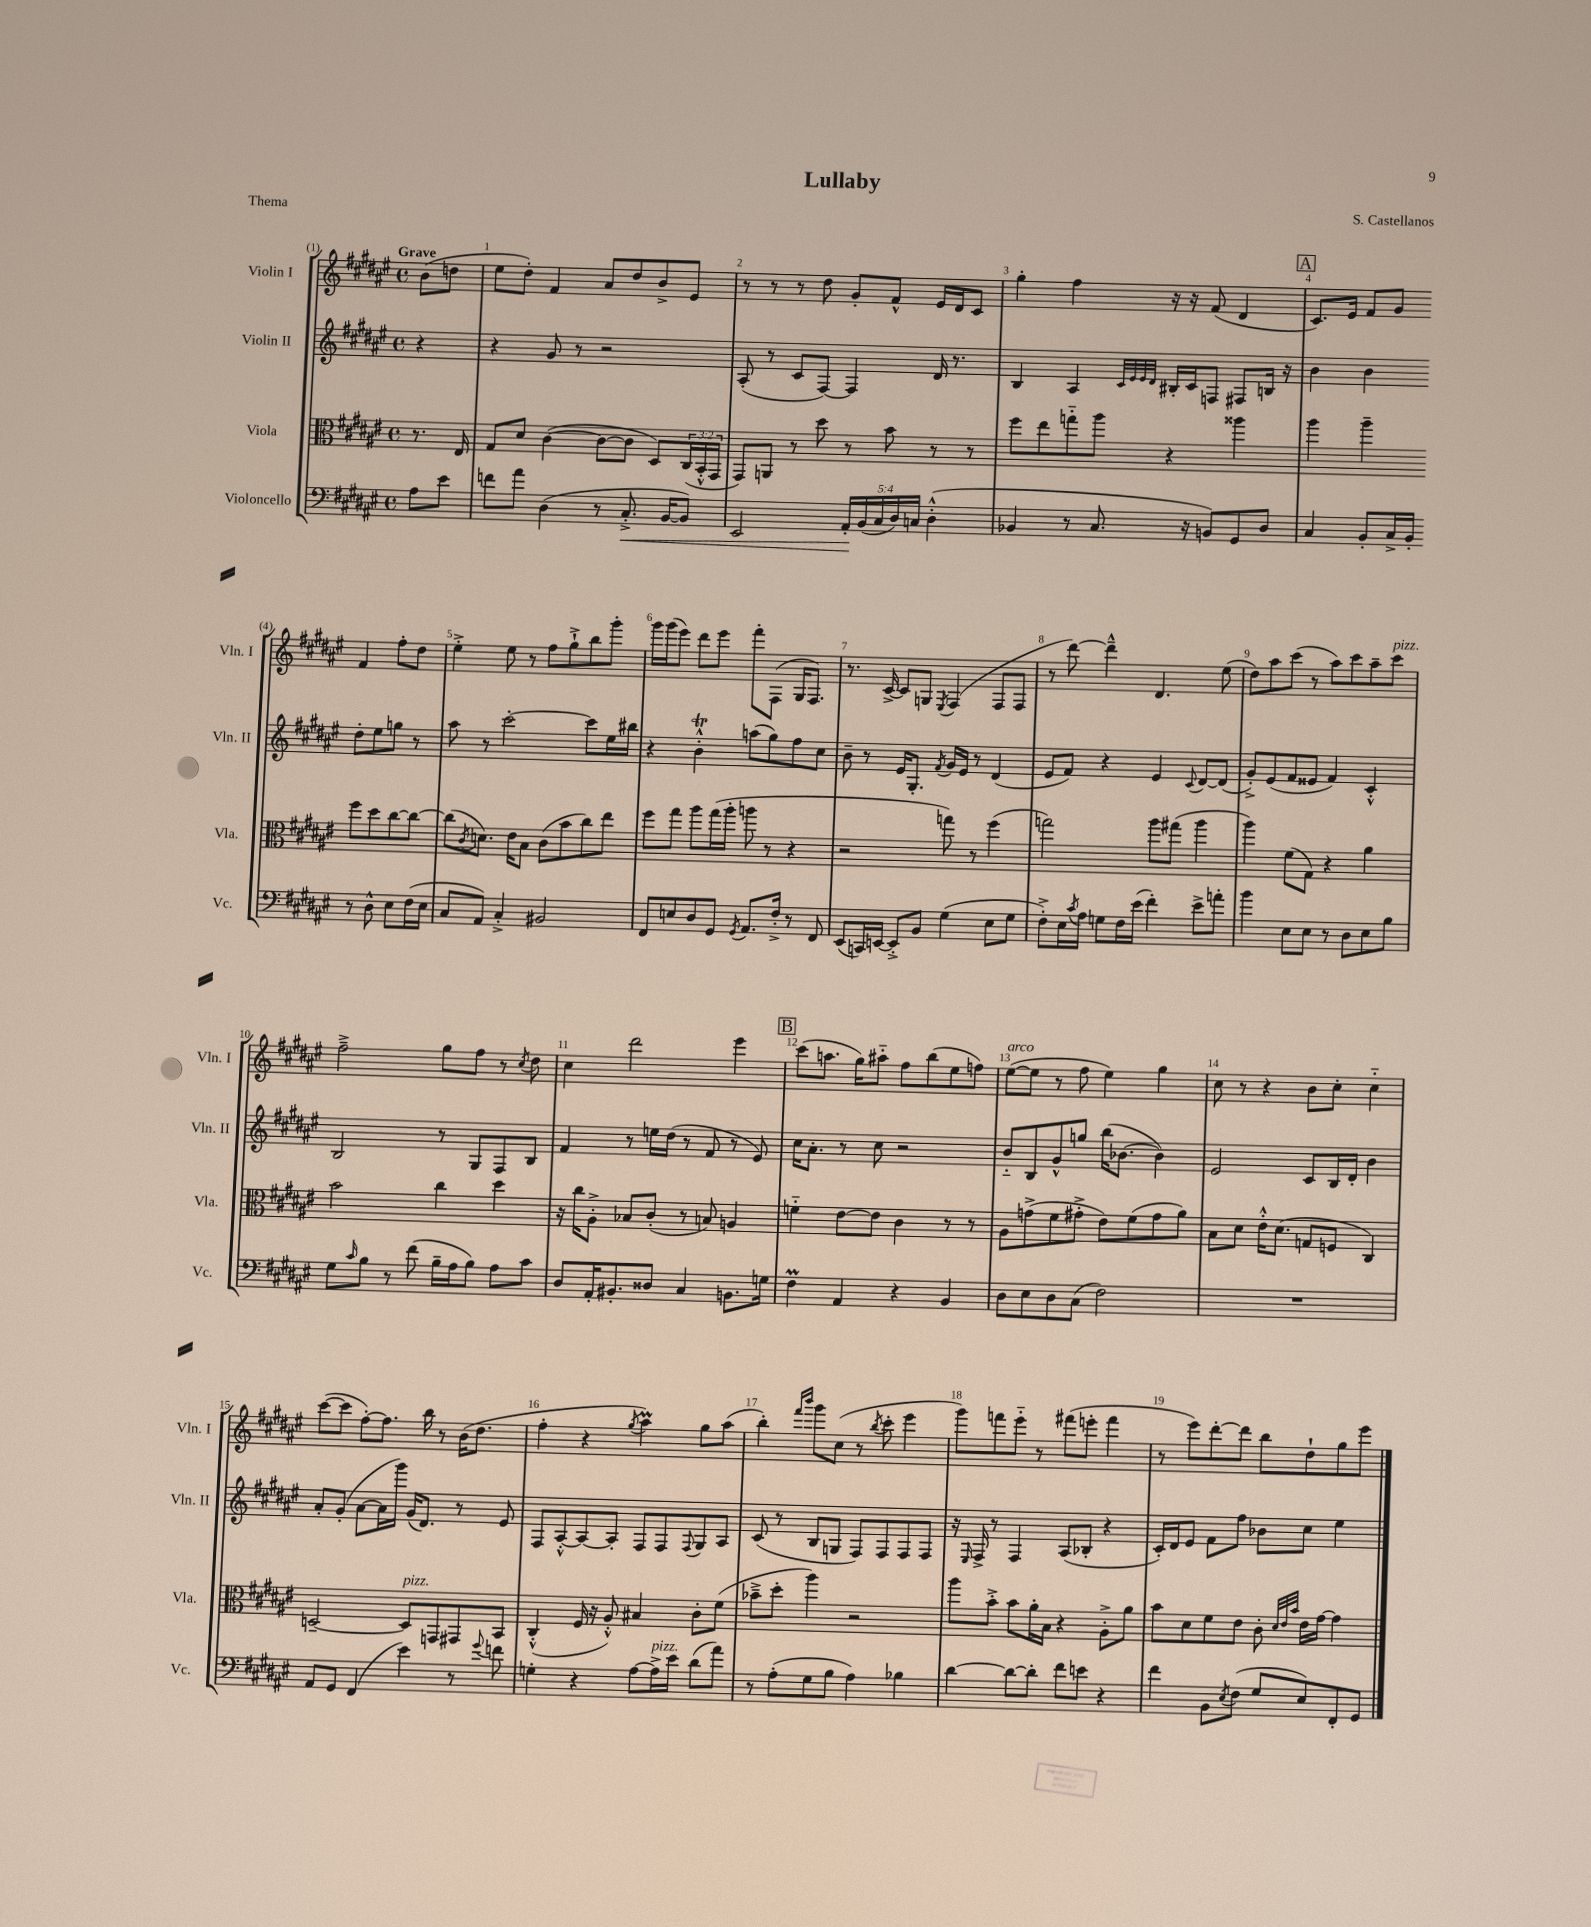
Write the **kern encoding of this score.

**kern	**dynam	**kern	**kern	**kern
*part4	*part4	*part3	*part2	*part1
*staff4	*staff4	*staff3	*staff2	*staff1
*I"Violoncello	*	*I"Viola	*I"Violin II	*I"Violin I
*I'Vc.	*	*I'Vla.	*I'Vln. II	*I'Vln. I
*clefF4	*	*clefC3	*clefG2	*clefG2
*k[f#c#g#d#a#e#]	*	*k[f#c#g#d#a#e#]	*k[f#c#g#d#a#e#]	*k[f#c#g#d#a#e#]
*M4/4	*	*M4/4	*M4/4	*M4/4
*met(c)	*	*met(c)	*met(c)	*met(c)
=	=	=	=	=
!	!	!	!	!LO:TX:a:B:t=Grave
8A#\L	.	8.r	4r	(8b\L
8e#\J	.	.	.	8ddn\J
.	.	16E#/	.	.
=1	=1	=1	=1	=1
8fn\L	.	8G#/L	4r	8ee#\L
8a#\J	.	8d#/J	.	8dd#'\J)
(4D#\	.	([4c#\	8g#/	4f#/
.	.	.	8r	.
8r	.	8c#\L_	2r	8a#/L
!	!LO:HP:b	!	!	!
8.C#'^/	<	8c#\J]	.	8dd#/
.	.	8D#/L)	.	8b^/
[16BB/KL	.	.	.	.
8BB/J])	.	(24C#/L	.	8e#/J
.	.	24BB'^^/	.	.
.	.	24GG#/JJ	.	.
=2	=2	=2	=2	=2
2EE#/	.	8GG#/L)	(8A#'/	8r
.	.	8AAn/J	8r	8r
.	.	8r	8c#/L	8r
.	.	8dd#\	[8F#/J)	8dd#\
20AA#'/LL	.	8r	4F#/]	8g#'/L
(20BB/	[	.	.	.
20C#/	.	.	.	.
.	.	8b\	.	8f#^^/J
20D#/)	.	.	.	.
20Cn/JJ	.	.	.	.
(4D#'^^\	.	8r	16d#/	16e#/LL
.	.	.	8.r	16d#/J
.	.	8r	.	8c#/J
=3	=3	=3	=3	=3
4BB-X/	.	8ff#\L	4B/	4gg#'\
.	.	8ee#\	.	.
8r	.	8ggn\	4A#/	4ff#\
8.C#/	.	8aa#\J	.	.
.	.	.	32qqc#/LLL	.
.	.	.	32qqe#/	.
.	.	.	32qqe#/	.
.	.	.	32qqd#/JJJ	.
.	.	4r	16B#X'/LL	16r
16r	.	.	16c#/J	16r
8BBn/L)	.	.	8Fn/J	(8f#/
8GG#/	.	4aa##X\	8F#X/L	4d#/
8D#/J	.	.	16Bn/Jk	.
.	.	.	16r	.
!!LO:REH:place=s1:t=A
=4	=4	=4	=4	=4
4C#/	.	4aa#\	4b\	8.c#/L)
.	.	.	.	16e#/Jk
8BB'/L	.	4aa#~\	4b\	8f#/L
16C#^/L	.	.	.	8g#/J
16BB'/JJ	.	.	.	.
8r	.	8ff#\L	8dd#'\L	4f#/
8D#^^\	.	8dd#\	8ee#\	.
8E#\L	.	[8cc#\	8ggn\J	8ff#'\L
(16F#\L	.	8cc#\J_	8r	8dd#\J
16E#\JJ	.	.	.	.
!!LO:LB:g=z
=5	=5	=5	=5	=5
8C#/L	.	(8cc#\L]	8aa#\	4ee#'^\
.	.	8qc#/	.	.
8AA#/J)	.	8.dn\J)	8r	.
4C#'^/	.	.	[2ccc#'\	8ee#\
.	.	16e#\KL	.	.
.	.	8B\J	.	8r
2BB#X/	.	(8c#\L	.	8ff#\L
.	.	8b\	.	8gg#`^\
.	.	8cc#\)	8ccc#\L]	8bb\
.	.	8ee#\J	16ee#\L	8ggg#'\J
.	.	.	16bb#X\JJ	.
=6	=6	=6	=6	=6
8FF#/L	.	8ff#\L	4r	16ggg#\LL
.	.	.	.	(16ggg#\J
8En/	.	8gg#\J	.	8eee#\J)
8D#/	.	8aa#\L	4bT'^^\	8ddd#\L
8GG#/J	.	(16gg#\L	.	8eee#\J
.	.	16aa#'\JJ	.	.
8qGG#/	.	.	.	.
8.AA#/L	.	8aan\	(8aan\L	8fff#'\L
.	.	8r	8gg#\)	(8F#\J
16F#'^/Jk	.	.	.	.
8r	.	4r	8ff#\	16G#/KL
.	.	.	.	8.F#/J)
8FF#/	.	.	8cc#\J	.
=7	=7	=7	=7	=7
(8EE#/L	.	2r	8b~\	8.r
16CCn/L)	.	.	8r	.
[16EEn/JJ	.	.	.	[16c#^/
8EE'^/L]	.	.	16e#/KL	8c#/L]
.	.	.	8.G#'/J	.
8BB/J	.	.	.	8Gn/J
.	.	.	8qf#/	8qE#/
(4G#\	.	8ggn\)	16g#/LL	(4F#/
.	.	.	16e#/JJ	.
.	.	8r	8r	.
8E#\L	.	(4ff#\	(4d#/	8F#/L
8G#\J	.	.	.	8F#/J
=8	=8	=8	=8	=8
8F#'^\L)	.	2ggn\)	8e#/L	8r
16E#\L	.	.	8f#/J)	[8ddd#\)
8qc#/	.	.	.	.
16A#\JJ	.	.	.	.
8Gn\L	.	.	4r	4ddd#~^^\]
16F#\L	.	.	.	.
(16e#\JJ	.	.	.	.
4f#'\)	.	8aa#\L	4e#/	4.d#/
.	.	(8gg#X\J	.	.
.	.	.	8qqc#/	.
8e#^\L	.	4aa#\	[8d#/L	.
8an'\J	.	.	(8d#/J]	(8ee#\
=9	=9	=9	=9	=9
4b\	.	4aa#\)	8g#'^/L)	8dd#\L)
.	.	.	(8e#/	8aa#\
8E#\L	.	(8f#\L	8f#/	(8ccc#\J
8E#\J	.	8G#\J)	8e##X/J	8r
8r	.	4r	4f#/)	8aa#\L)
8D#\L	.	.	.	8ccc#\
8E#\	.	4a#\	4c#'^^/	8aa#~\
!	!	!	!	!LO:TX:a:i:t=pizz.
8B\J	.	.	.	8ccc#\J
!!LO:LB:g=z
=10	=10	=10	=10	=10
8G#\L	.	2b\	2B/	2ff#~^\
16qqc#/	.	.	.	.
8B\J	.	.	.	.
8r	.	.	.	.
(8f#\	.	.	.	.
16B~\LL	.	4cc#\	8r	8gg#\L
16A#\J	.	.	.	.
8B\J)	.	.	8G#/L	8ff#\J
8A#\L	.	4dd#\	8F#/	8r
.	.	.	.	8qcc#/
8c#\J	.	.	8B/J	8dd#\
=11	=11	=11	=11	=11
8D#/L	.	16r	4f#/	4cc#\
.	.	16cc#\KL	.	.
16AA#'/K	.	8A#'^\J	.	.
8.BB#X'/	.	.	.	.
.	.	8B-X/L	8r	2ddd#\
8D##X/J	.	(8c#'/J	16een\LL	.
.	.	.	(16dd#\JJ	.
4C#/	.	8r	8r	.
.	.	8Bn/)	8f#/	.
8.BBn\L	.	4An/	8r	4eee#\
.	.	.	8e#/)	.
16Gn\Jk	.	.	.	.
!!LO:REH:place=s1:t=B
=12	=12	=12	=12	=12
4F#M\	.	4fn\	16cc#\KL	(8ccc#\L
.	.	.	8.a#'\J	.
.	.	.	.	8.aan\J
4AA#/	.	[8e#\L	8r	.
.	.	.	.	16gg#\KL)
.	.	8e#\J]	8cc#\	8aa#X\J
4r	.	4c#\	2r	8ff#\L
.	.	.	.	(8bb\
4BB/	.	8r	.	8ee#\
.	.	8r	.	8ffn\J)
=13	=13	=13	=13	=13
!	!	!	!	!LO:TX:a:i:t=arco
8D#\L	.	8A#\L	8b/L	([8ee#\L
8E#\	.	(8gn^\	8B/	8ee#\J]
8D#\	.	8f#\	8g#^^/	8r
(8C#\J	.	8g#X'^\J	8ggn/J	8ff#\
2F#\)	.	8e#\L)	(16bb\KL	4ee#\)
.	.	.	[8.b-X\J	.
.	.	(8f#\	.	.
.	.	8g#\	4b-\])	4gg#\
.	.	8a#\J)	.	.
=14	=14	=14	=14	=14
1r	.	8B\L	2e#/	8cc#\
.	.	8d#\J	.	8r
.	.	16e#'^^\KL	.	4r
.	.	(8.d#\J	.	.
.	.	8Gn/L	8c#/L	8b\L
.	.	8Fn/J	16B/L	8cc#'\J
.	.	.	16d#'/JJ	.
.	.	4C#/)	4b\	4cc#\
!!LO:LB:g=z
=15	=15	=15	=15	=15
8AA#/L	.	[2Dn~/	8a#'/L	([8ccc#\L
8GG#/J	.	.	(8g#'/J	8ccc#\J]
(4FF#/	.	.	[8a#\L	[8ff#'\L)
.	.	.	16a#\L]	8.ff#\J]
.	.	.	16ggg#\JJ)	.
!	!	!LO:TX:a:i:t=pizz.	!	!
4e#\)	.	8D/L]	(16g#/KL	.
.	.	.	8.d#/J)	16bb\
.	.	8GGn/	.	8r
8r	.	8GG#X/	8r	(16b\KL
.	.	.	.	8.dd#\J
8qqg#/	.	.	.	.
8fn\	.	8BB/J	8e#/	.
=16	=16	=16	=16	=16
4Gn'\	.	(4C#'^^/	8F#/L	4ff#'\
.	.	.	[8A#'^^/	.
4r	.	16F#/	8A#/_	4r
.	.	16r	.	.
.	.	8A#'^^/)	8A#'/J]	.
.	.	.	.	8qgg#/
[8A#\L	.	4B#X/	8F#/L	4aa#m\)
!LO:TX:a:i:t=pizz.	!	!	!	!
16A#^\L]	.	.	8F#/	.
16e#\JJ	.	.	.	.
.	.	.	8qqF#/	.
(8d#\L	.	8c#'\L	8G#/	8gg#\L
8a#\J)	.	(8f#\J	8A#/J	(8aa#\J
=17	=17	=17	=17	=17
8r	.	8b-X~^\L	(8c#/	4bb'\)
(8A#'\L	.	8dd#'\J	8r	.
.	.	.	.	16qqfff#/LL
.	.	.	.	16qqbbb/JJ
8G#\	.	4aa#\)	8B/L	8ggg#\L
8B\J	.	.	8Gn/J	(8cc#\J
4A#\)	.	2r	8F#/L)	8r
.	.	.	.	8qbb/
.	.	.	8F#/	8ccc#'\
4B-X\	.	.	8F#/	4eee#\
.	.	.	8F#/J	.
=18	=18	=18	=18	=18
[4d#\	.	8aa#\L	16r	8ggg#\L)
.	.	.	16qqE#/	.
.	.	.	16F#^/	.
.	.	8b'^\J	8r	8fffn\
8d#\L_	.	8b\L	4F#/	8eee#\J
8d#'\J]	.	16a#'\L	.	8r
.	.	16B\JJ	.	.
8f#\L	.	4r	(8A#/L	(8fff#X\L
8en\J	.	.	8B-X'/J	8eeen'\J
4r	.	8A#'^\L	4r	4fff#\
.	.	8a#\J	.	.
=19	=19	=19	=19	=19
4f#\	.	8b\L	16c#'/LL)	8r
.	.	.	16d#/J	.
.	.	8d#\	8e#/J	8eee#\L)
8BB\L	.	8f#\	8f#\L	[8ddd#'\
8qE#/	.	.	.	.
(8F#\J	.	8e#\J	8ff#\J	8ddd#\J]
8G#/L	.	8c#'\	8b-X\L	8bb\L
.	.	32qqd#/LLL	.	.
.	.	32qqe#/	.	.
.	.	32qqb/JJJ	.	.
8E#/)	.	16e#\LL	8cc#\J	8dd#`\
.	.	[16g#\JJ	.	.
8FF#'/	.	4g#\]	4ee#\	8gg#\
8GG#/J	.	.	.	8eee#\J
==	==	==	==	==
*-	*-	*-	*-	*-
